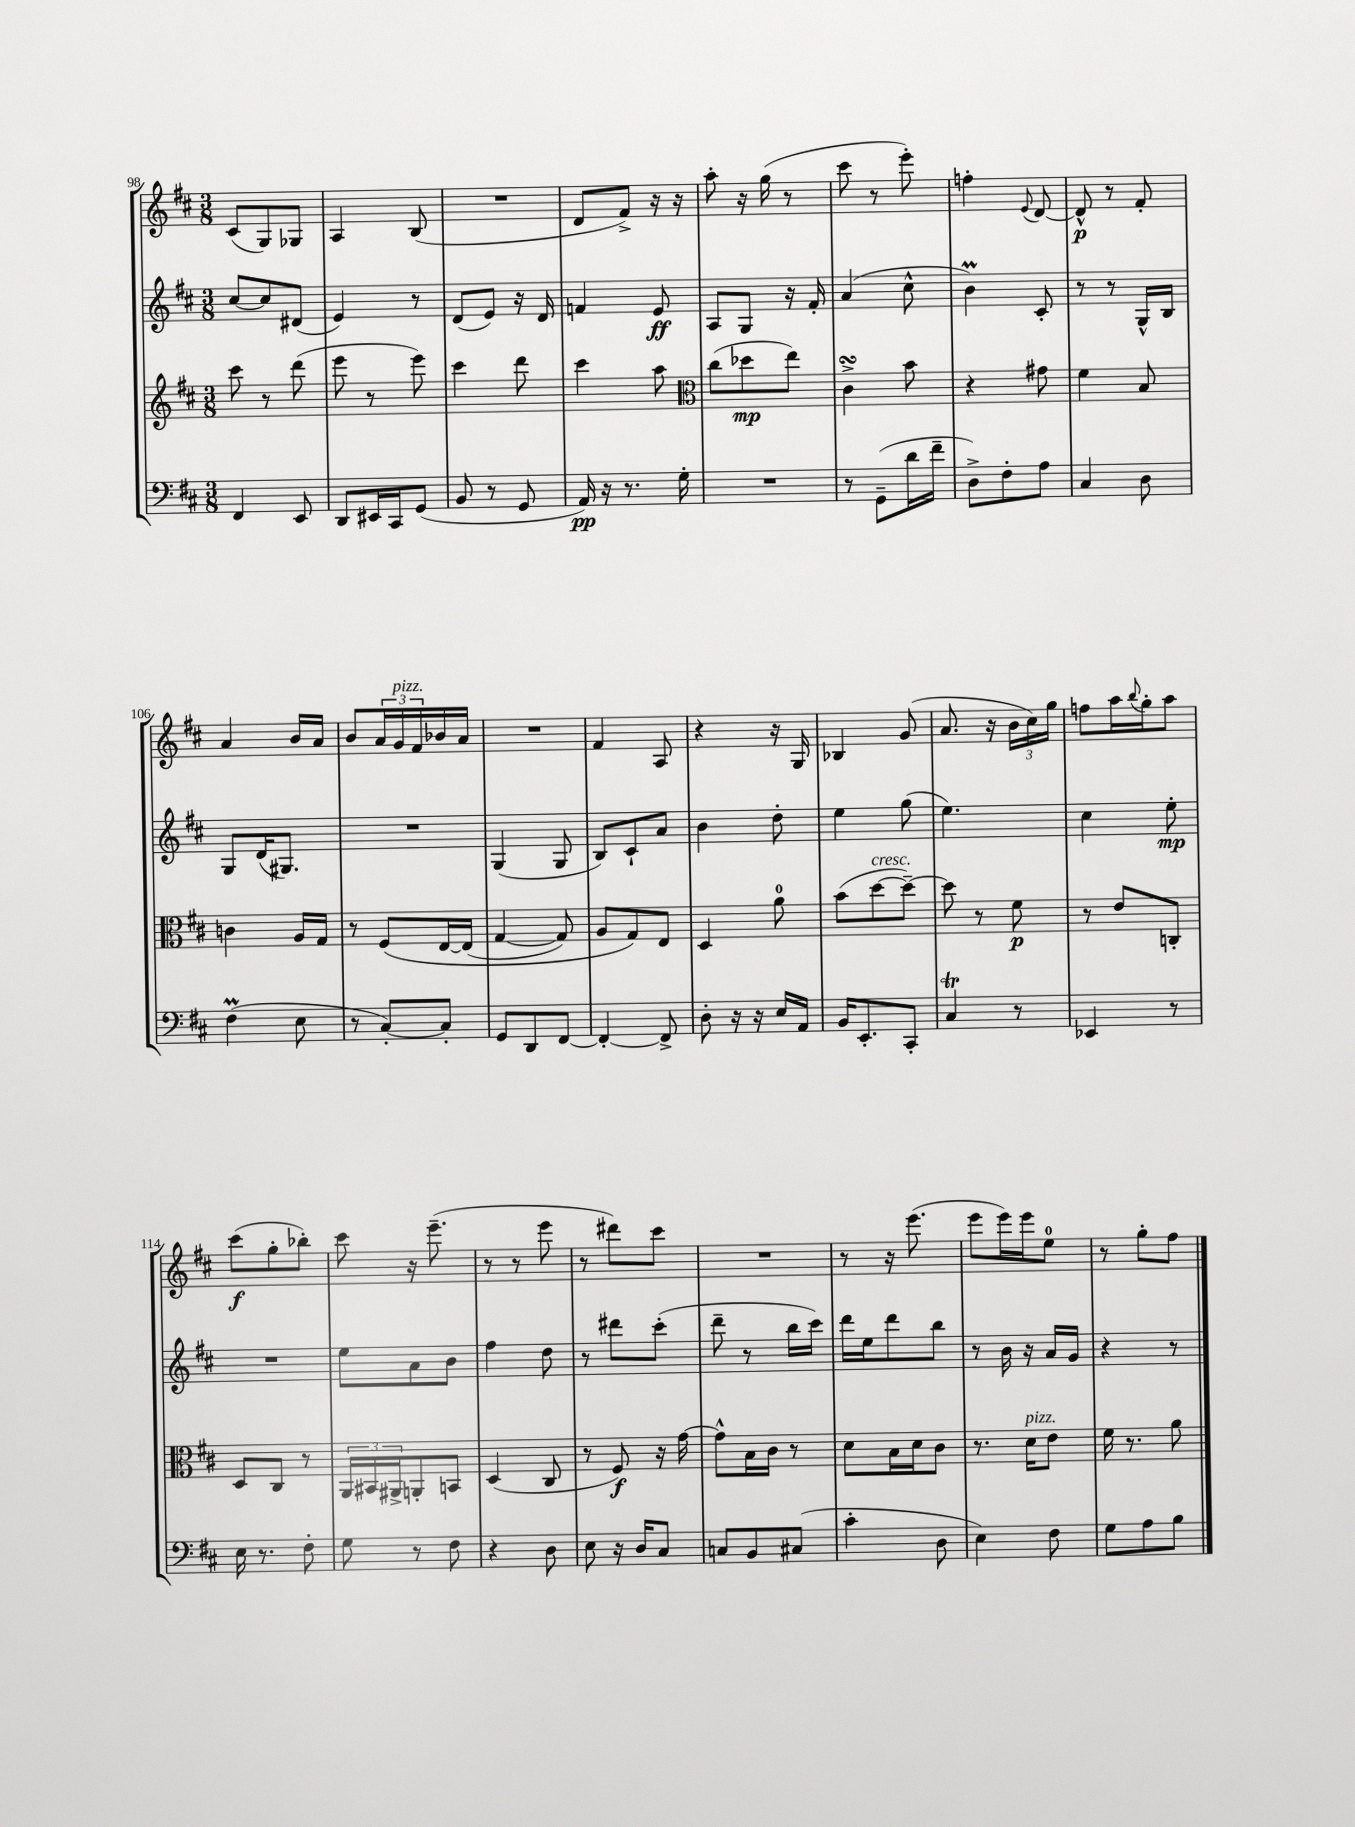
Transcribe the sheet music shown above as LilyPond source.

<<
\new StaffGroup <<
\new Staff = "s0" {
    \clef treble \key d \major \numericTimeSignature \time 3/8
    cis'8( g8) ges8 |
    a4 b8( |
    R4. |
    d'8 fis'8->) r16 r16 |
    a''8-. r16 g''16( r8 |
    cis'''8 r8 e'''8-.) |
    f''4-. \appoggiatura { e'8 } d'8~ |
    d'8-^\p r8 fis'8-. |
    a'4 b'16 a'16 |
    b'8 \tuplet 3/2 { a'16 g'16^\markup { \italic "pizz." } fis'16 } bes'16 a'16 |
    R4. |
    fis'4 a8 |
    r4 r16 g16 |
    bes4 g'8( |
    a'8. r16 \tuplet 3/2 { b'16 cis''16) g''16 } |
    f''8 a''16 \appoggiatura { b''8 } g''16-. a''8 |
    cis'''8\f( g''8-. bes''8-.) |
    cis'''8 r16 e'''8.--( |
    r8 r8 e'''8 |
    r8 dis'''8) cis'''8 |
    R4. |
    r8 r16 e'''8.( |
    e'''8 e'''16) e'''16 e''8-0 |
    r8 g''8-. fis''8 \bar "|." |
}
\new Staff = "s1" {
    \clef treble \key d \major \numericTimeSignature \time 3/8
    cis''8~ cis''8 dis'8( |
    e'4) r8 |
    d'8( e'8) r16 d'16 |
    f'4 e'8\ff |
    a8 g8 r16 fis'16-. |
    a'4( cis''8-^ |
    b'4\prall) cis'8-. |
    r8 r8 g16-^ b16 |
    g8 d'16( gis8.) |
    R4. |
    g4( g8 |
    b8) cis'8-! a'8 |
    b'4 d''8-. |
    e''4 g''8( |
    e''4.) |
    cis''4 e''8-.\mp |
    R4. |
    e''8 a'8 b'8 |
    fis''4 d''8 |
    r8 dis'''8 cis'''8-.( |
    d'''8-- r8 b''16 cis'''16) |
    d'''16 e''16 d'''8 b''8 |
    r8 b'16 r16 a'16 g'16 |
    r4 r8 \bar "|." |
}
\new Staff = "s2" {
    \clef treble \key d \major \numericTimeSignature \time 3/8
    cis'''8 r8 d'''8( |
    e'''8 r8 e'''8) |
    cis'''4 d'''8 |
    cis'''4 a''8 |
    \clef alto cis''8( des''8\mp e''8) |
    cis'4->\turn b'8 |
    r4 gis'8 |
    fis'4 b8 |
    c'4 a16 g16 |
    r8 fis8\( e16~ e16( |
    g4~ g8) |
    a8 g8\) e8 |
    d4 a'8-0 |
    b'8( d''8~^\markup { \italic "cresc." } d''8~--) |
    d''8 r8 fis'8\p |
    r8 e'8 c8-. |
    d8 cis8 r8 |
    \tuplet 3/2 { a,16 bis,16 ais,16-> } a,8-. b,8 |
    d4( cis8 |
    r8 fis8\f) r16 g'16~ |
    g'8-^ b16 cis'16 r8 |
    d'8 b16 d'16 cis'8 |
    r8. d'16^\markup { \italic "pizz." } e'8 |
    fis'16 r8. a'8 \bar "|." |
}
\new Staff = "s3" {
    \clef bass \key d \major \numericTimeSignature \time 3/8
    fis,4 e,8 |
    d,8 eis,16 cis,16 g,8( |
    b,8 r8 g,8 |
    a,16\pp) r16 r8. g16-. |
    R4. |
    r8 g,8--( d'16 fis'16-- |
    d8->) fis8-. a8 |
    cis4 d8 |
    fis4\prall( e8 |
    r8 cis8~-.) cis8-. |
    g,8 d,8 fis,8~ |
    fis,4~-. fis,8-> |
    d8-. r16 r16 e16 a,16 |
    b,16 e,8.-. cis,8-. |
    cis4\trill r8 |
    ees,4 r8 |
    e16 r8. fis8-. |
    g8 r8 fis8 |
    r4 d8 |
    e8 r16 d16 cis8 |
    c8 b,8 cis8( |
    cis'4-. d8 |
    e4) fis8 |
    g8 a8 b8 \bar "|." |
}
>>
>>
\layout { \context { \Score currentBarNumber = #98 } }
